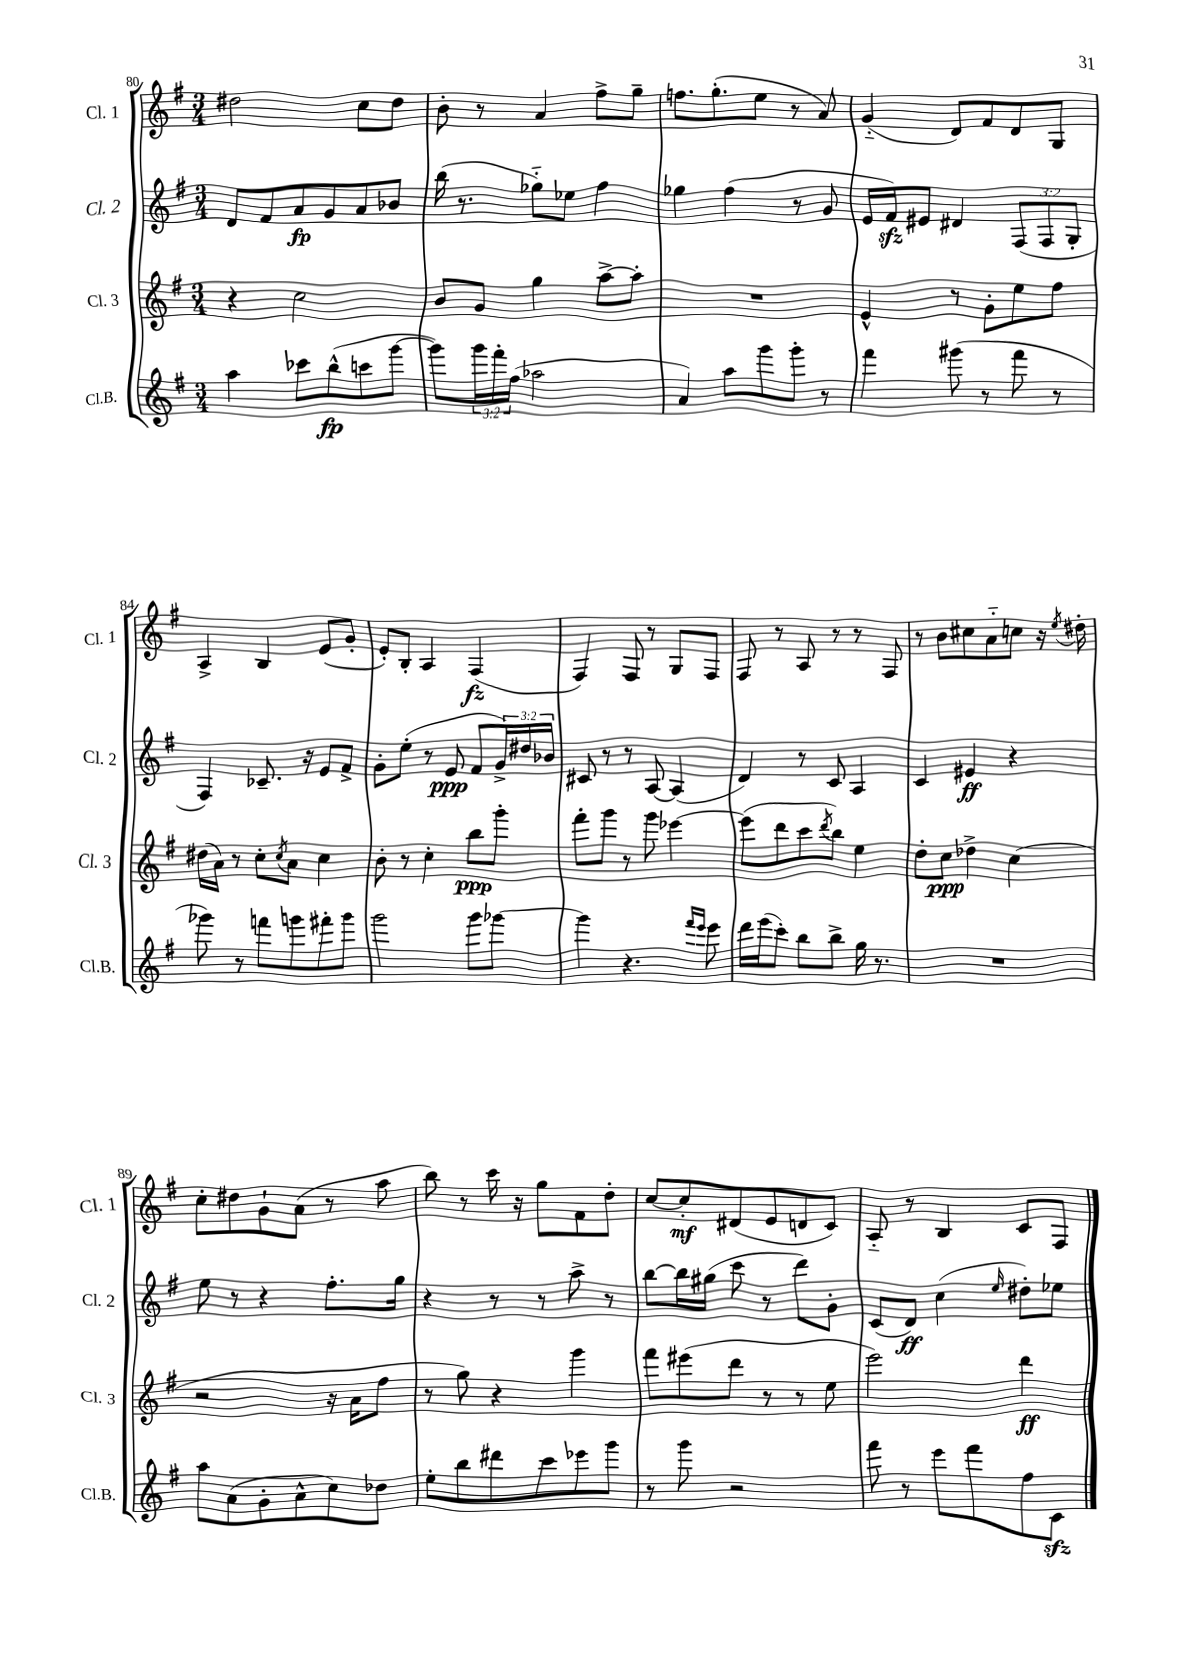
<<
\new StaffGroup <<
\new Staff = "s0" \with { instrumentName = "Cl. 1" shortInstrumentName = "Cl. 1" } {
    \clef treble \key g \major \numericTimeSignature \time 3/4
    dis''2 c''8 dis''8 |
    b'8-. r8 a'4 fis''8-> g''8-- |
    f''8. g''8.-.( e''8 r8 a'8) |
    g'4-_( d'8) fis'8 d'8 g8 |
    a4-> b4 e'8( g'8-. |
    e'8-.) b8-. a4 fis4\fz( |
    fis4) fis8 r8 g8 fis8 |
    fis8 r8 a8 r8 r8 fis8 |
    r8 b'8 cis''8 a'8-_ c''8 r16 \acciaccatura { e''8 } dis''16-. |
    c''8-. dis''8 g'8-! a'8( r8 a''8 |
    b''8) r8 c'''16 r16 g''8 fis'8 d''8-. |
    c''8~ c''8-.\mf dis'8( e'8 d'8 c'8) |
    a8-_ r8 b4 c'8 fis8 \bar "|." |
}
\new Staff = "s1" \with { instrumentName = "Cl. 2" shortInstrumentName = "Cl. 2" } {
    \clef treble \key g \major \numericTimeSignature \time 3/4 \override Staff.TupletNumber.text = #tuplet-number::calc-fraction-text
    d'8 fis'8 a'8\fp g'8 a'8 bes'8 |
    b''16( r8. ges''8-_) ees''8 fis''4 |
    ges''4 fis''4( r8 g'8 |
    e'16 fis'16\sfz) eis'8 dis'4 \tuplet 3/2 { fis8( fis8 g8-. } |
    fis4) ces'8.-- r16 e'8 fis'8-> |
    g'8-. e''8-.( r8 e'8\ppp fis'8 \tuplet 3/2 { g'16->) dis''16 bes'16 } |
    cis'8 r8 r8 a8~ a4( |
    d'4) r8 c'8 a4 |
    c'4 eis'4\ff r4 |
    e''8 r8 r4 fis''8.-. g''16 |
    r4 r8 r8 a''8-> r8 |
    b''8~ b''16 gis''16( c'''8 r8 d'''8) g'8-. |
    c'8( d'8\ff) c''4( \grace { e''16 } dis''8-.) ees''8 \bar "|." |
}
\new Staff = "s2" \with { instrumentName = "Cl. 3" shortInstrumentName = "Cl. 3" } {
    \clef treble \key g \major \numericTimeSignature \time 3/4
    r4 c''2 |
    b'8 g'8 g''4 a''8~-> a''8-. |
    R2. |
    e'4-^ r8 g'8-. e''8 fis''8 |
    dis''16( a'16) r8 c''8-. \acciaccatura { c''8 } a'8 c''4 |
    b'8-. r8 c''4-. b''8\ppp g'''8-. |
    fis'''8-. g'''8 r8 g'''8 ees'''4~ |
    ees'''8( d'''8 c'''8 \acciaccatura { d'''8 } b''8) e''4 |
    d''8-. c''8\ppp des''4-> c''4( |
    r2 r16 a'16 fis''8 |
    r8 g''8) r4 g'''4 |
    fis'''8 eis'''8( d'''8 r8 r8 e''8 |
    e'''2) d'''4\ff \bar "|." |
}
\new Staff = "s3" \with { instrumentName = "Cl.B." shortInstrumentName = "Cl.B." } {
    \clef treble \key g \major \numericTimeSignature \time 3/4 \override Staff.TupletNumber.text = #tuplet-number::calc-fraction-text
    a''4 ces'''8 b''8-^\fp( c'''8 g'''8~ |
    g'''8) \tuplet 3/2 { g'''16 fis'''16-. fis''16( } aes''2 |
    a'4) a''8 g'''8 g'''8-. r8 |
    fis'''4 gis'''8( r8 fis'''8 r8 |
    ges'''8) r8 f'''8 g'''8 fis'''8-. g'''8 |
    g'''2 g'''8 ges'''8~ |
    ges'''4 r4. \grace { fis'''16 e'''16 } e'''8 |
    d'''16 e'''16( c'''8-.) b''8 b''8-> g''16 r8. |
    R2. |
    a''8 a'8( g'8-. a'8-^ c''8) des''8 |
    e''8-. b''8 dis'''8 c'''8 ees'''8 g'''8 |
    r8 g'''8 r2 |
    fis'''8 r8 e'''8 fis'''8 fis''8 c'8\sfz \bar "|." |
}
>>
>>
\layout { \context { \Score currentBarNumber = #80 } }
